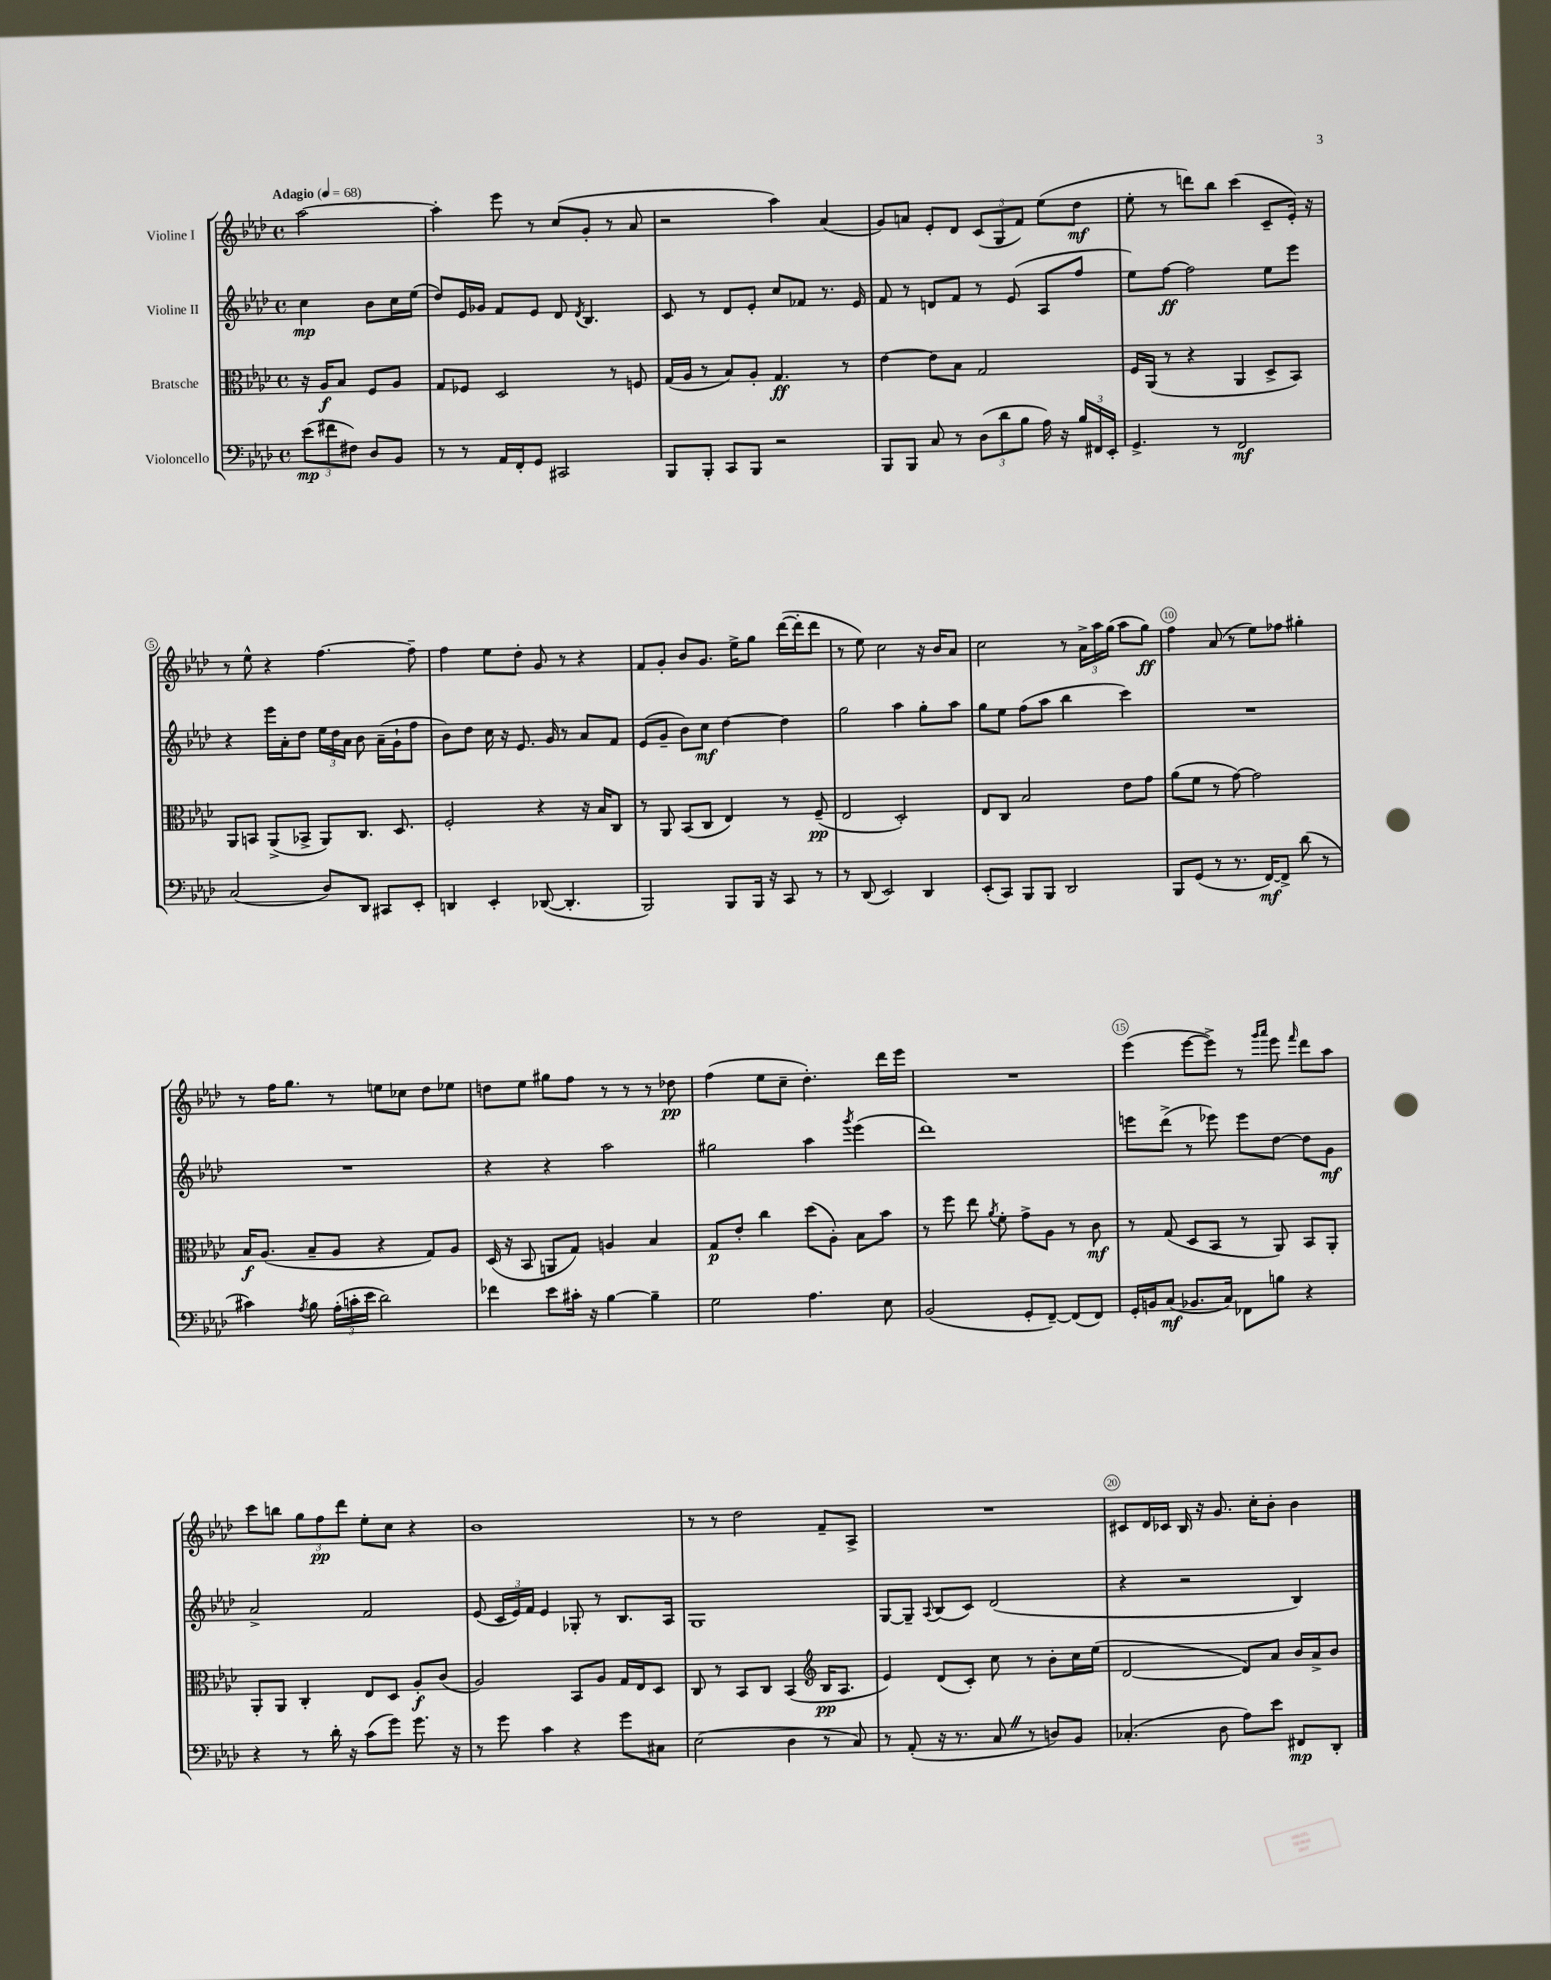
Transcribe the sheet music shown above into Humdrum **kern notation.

**kern	**dynam	**kern	**dynam	**kern	**dynam	**kern	**dynam
*part4	*part4	*part3	*part3	*part2	*part2	*part1	*part1
*staff4	*staff4	*staff3	*staff3	*staff2	*staff2	*staff1	*staff1
*I"Violoncello	*	*I"Bratsche	*	*I"Violine II	*	*I"Violine I	*
*clefF4	*	*clefC3	*	*clefG2	*	*clefG2	*
*k[b-e-a-d-]	*	*k[b-e-a-d-]	*	*k[b-e-a-d-]	*	*k[b-e-a-d-]	*
*M4/4	*	*M4/4	*	*M4/4	*	*M4/4	*
*met(c)	*	*met(c)	*	*met(c)	*	*met(c)	*
*MM68	*	*MM68	*	*MM68	*	*MM68	*
=	=	=	=	=	=	=	=
!	!	!	!	!	!	!LO:TX:a:B:t=Adagio	!
(12e-\L	mp	16r	.	4cc\	mp	[2aa-\	.
.	.	16A-/KL	f	.	.	.	.
12f#X\	.	.	.	.	.	.	.
.	.	8B-/J	.	.	.	.	.
12F#X\J)	.	.	.	.	.	.	.
8D-/L	.	8F/L	.	8b-\L	.	.	.
8BB-/J	.	8A-/J	.	16cc\L	.	.	.
.	.	.	.	(16ee-\JJ	.	.	.
=1	=1	=1	=1	=1	=1	=1	=1
8r	.	8G/L	.	8dd-/L)	.	4aa-'\]	.
8r	.	8F-X/J	.	16e-/L	.	.	.
.	.	.	.	16g-X/JJ	.	.	.
16AA-/LL	.	2D-/	.	8f/L	.	8eee-\	.
16FF'/J	.	.	.	.	.	.	.
8GG/J	.	.	.	8e-/J	.	8r	.
2CC#X/	.	.	.	8d-/	.	(8cc/L	.
.	.	.	.	8qd-/	.	.	.
.	.	.	.	4.B-/	.	8g'/J	.
.	.	8r	.	.	.	8r	.
.	.	8Fn/	.	.	.	8a-/	.
=2	=2	=2	=2	=2	=2	=2	=2
8BBB-/L	.	(16G/LL	.	8c/	.	2r	.
.	.	16A-/JJ	.	.	.	.	.
8BBB-'/J	.	8r	.	8r	.	.	.
8CC/L	.	8B-/L)	.	8d-/L	.	.	.
8BBB-/J	.	8A-'/J	.	8e-'/J	.	.	.
2r	.	4.G/	ff	8cc/L	.	4aa-\)	.
.	.	.	.	8f-X/J	.	.	.
.	.	.	.	8.r	.	(4a-/	.
.	.	8r	.	.	.	.	.
.	.	.	.	16e-/	.	.	.
=3	=3	=3	=3	=3	=3	=3	=3
8BBB-/L	.	[4e-\	.	8f/	.	8g/L)	.
8BBB-/J	.	.	.	8r	.	8an/J	.
8C/	.	8e-\L]	.	8dn/L	.	8e-'/L	.
8r	.	8B-\J	.	8f/J	.	8d-/J	.
(12D-\L	.	2G/	.	8r	.	(12c/L	.
12d-\	.	.	.	.	.	12G/	.
.	.	.	.	(8e-/	.	.	.
12B-\J	.	.	.	.	.	12f/J)	.
16A-\)	.	.	.	8A-/L	.	(8ee-\L	.
16r	.	.	.	.	.	.	.
24B-/LL	.	.	.	8ff/J	.	8dd-\J	mf
24FF#X/	.	.	.	.	.	.	.
24EE-'/JJ	.	.	.	.	.	.	.
=4	=4	=4	=4	=4	=4	=4	=4
4.GG^/	.	16F/LL	.	8ee-\L)	.	8ee-'\	.
.	.	(16AA-/JJ	.	.	.	.	.
.	.	8r	.	[8ff\J	ff	8r	.
.	.	4r	.	2ff\]	.	8dddn\L)	.
8r	.	.	.	.	.	8bb-\J	.
2FF/	mf	4AA-/	.	.	.	(4ccc\	.
.	.	8D-^/L	.	8ee-\L	.	8c~/L	.
.	.	8BB-/J)	.	8eee-\J	.	16e-'/Jk)	.
.	.	.	.	.	.	16r	.
!!LO:LB:g=z
=5	=5	=5	=5	=5	=5	=5	=5
(2C/	.	8AA-/L	.	4r	.	8r	.
.	.	8BBn/J	.	.	.	8ee-^^\	.
.	.	(8AA-^/L	.	16eee-\LL	.	4r	.
.	.	.	.	16a-'\J	.	.	.
.	.	8BB-X^/J	.	8dd-\J	.	.	.
8D-/L)	.	8AA-/L)	.	24ee-\LL	.	[4.ff\	.
.	.	.	.	24dd-\	.	.	.
.	.	.	.	24a-\JJ	.	.	.
8DD-/J	.	8.C/J	.	8b-\	.	.	.
8CC#X/L	.	.	.	(16a-~\LL	.	.	.
.	.	8.D-/	.	16g`\J	.	.	.
8EE-'/J	.	.	.	8ff\J	.	8ff~\]	.
=6	=6	=6	=6	=6	=6	=6	=6
4DDn/	.	2F'/	.	8b-\L)	.	4ff\	.
.	.	.	.	8dd-\J	.	.	.
4EE-'/	.	.	.	16cc\	.	8ee-\L	.
.	.	.	.	16r	.	.	.
.	.	.	.	8.e-/	.	8dd-'\J	.
([8DD-X/	.	4r	.	.	.	8g/	.
.	.	.	.	16g/	.	.	.
4.DD-'/]	.	.	.	8r	.	8r	.
.	.	16r	.	8a-/L	.	4r	.
.	.	16B-/KL	.	.	.	.	.
.	.	8C/J	.	8f/J	.	.	.
=7	=7	=7	=7	=7	=7	=7	=7
2BBB-/)	.	8r	.	(8e-/L	.	8f/L	.
.	.	8AA-/	.	8g~/J	.	8g'/J	.
.	.	(8BB-/L	.	8b-\L)	.	8b-/L	.
.	.	8C/J	.	8cc\J	mf	8.g/J	.
8BBB-/L	.	4E-/)	.	[4dd-\	.	.	.
.	.	.	.	.	.	16ee-^\KL	.
16BBB-/Jk	.	.	.	.	.	8gg\J	.
16r	.	.	.	.	.	.	.
8CC/	.	8r	.	4dd-\]	.	([16ddd-\LL	.
.	.	.	.	.	.	16ddd-'\J]	.
8r	.	(8F~/	pp	.	.	8ddd-\J	.
=8	=8	=8	=8	=8	=8	=8	=8
8r	.	2E-/	.	2gg\	.	8r	.
(8DD-/	.	.	.	.	.	8ee-\)	.
2EE-/)	.	.	.	.	.	2cc\	.
.	.	2D-'/)	.	4aa-\	.	.	.
4DD-/	.	.	.	8gg'\L	.	16r	.
.	.	.	.	.	.	16b-/KL	.
.	.	.	.	8aa-\J	.	8a-/J	.
=9	=9	=9	=9	=9	=9	=9	=9
(8EE-'/L	.	8E-/L	.	8gg\L	.	2cc\	.
8CC/J)	.	8C/J	.	8ee-\J	.	.	.
8BBB-/L	.	2B-/	.	(8ff\L	.	.	.
8BBB-/J	.	.	.	8aa-\J	.	.	.
2DD-/	.	.	.	4bb-\	.	8r	.
.	.	.	.	.	.	24a-^\LL	.
.	.	.	.	.	.	24aa-\	.
.	.	.	.	.	.	(24gg\JJ	.
.	.	8e-\L	.	4ccc\)	.	8aa-\L	.
.	.	8g\J	.	.	.	8gg\J)	ff
=10	=10	=10	=10	=10	=10	=10	=10
8BBB-/L	.	(8a-\L	.	1r	.	4ff\	.
(8GG/J	.	8f\J	.	.	.	.	.
8r	.	8r	.	.	.	(8a-/	.
8.r	.	[8g\)	.	.	.	8r	.
.	.	2g\]	.	.	.	8ee-\L)	.
[16FF/KL)	mf	.	.	.	.	.	.
8FF^/J]	.	.	.	.	.	8ff-X\J	.
(8d-\	.	.	.	.	.	4gg#X'\	.
8r	.	.	.	.	.	.	.
!!LO:LB:g=z
=11	=11	=11	=11	=11	=11	=11	=11
4c#X\)	.	16B-/KL	f	1r	.	8r	.
.	.	(8.A-/J	.	.	.	.	.
.	.	.	.	.	.	16ff\KL	.
.	.	.	.	.	.	8.gg\J	.
8qA-/	.	.	.	.	.	.	.
8B-\	.	8B-~/L	.	.	.	.	.
(24A-'\LL	.	8A-/J	.	.	.	8r	.
24cn'\	.	.	.	.	.	.	.
24e-\JJ	.	.	.	.	.	.	.
2d-\)	.	4r	.	.	.	8een\L	.
.	.	.	.	.	.	8cc-X\J	.
.	.	8G/L)	.	.	.	8dd-\L	.
.	.	8A-/J	.	.	.	8ee-X\J	.
=12	=12	=12	=12	=12	=12	=12	=12
4f-X\	.	(16D-/	.	4r	.	8ddn\L	.
.	.	16r	.	.	.	.	.
.	.	8BB-/	.	.	.	8ee-\J	.
8e-\L	.	8AAn/L	.	4r	.	8gg#X\L	.
16c#X'\Jk	.	8G/J)	.	.	.	8ff\J	.
16r	.	.	.	.	.	.	.
[4B-\	.	4An/	.	2aa-\	.	8r	.
.	.	.	.	.	.	8r	.
4B-~\]	.	4B-/	.	.	.	8r	.
.	.	.	.	.	.	8dd-X\	pp
=13	=13	=13	=13	=13	=13	=13	=13
2G\	.	8G/L	p	2gg#X\	.	(4ff\	.
.	.	8e-'/J	.	.	.	.	.
.	.	4cc\	.	.	.	8ee-\L	.
.	.	.	.	.	.	8cc~\J	.
4.A-\	.	(8dd-\L	.	4aa-\	.	4.dd-'\)	.
.	.	8A-'\J)	.	.	.	.	.
.	.	.	.	8qggg/	.	.	.
.	.	8B-\L	.	(4eee-\	.	.	.
8E-\	.	8b-\J	.	.	.	16ddd-\LL	.
.	.	.	.	.	.	16eee-\JJ	.
=14	=14	=14	=14	=14	=14	=14	=14
(2BB-/	.	8r	.	1ddd-)	.	1r	.
.	.	8ff\	.	.	.	.	.
.	.	8ee-\	.	.	.	.	.
.	.	8qa-/	.	.	.	.	.
.	.	8f'\	.	.	.	.	.
8GG'/L	.	8g^\L	.	.	.	.	.
[8FF~/J)	.	8A-\J	.	.	.	.	.
(8FF/L]	.	8r	.	.	.	.	.
8FF/J)	.	8c\	mf	.	.	.	.
=15	=15	=15	=15	=15	=15	=15	=15
16GG'/LL	.	8r	.	8eeen\L	.	(4eee-\	.
16BBn/J	.	.	.	.	.	.	.
(8C/J	mf	(8G/	.	(8ddd-^\J	.	.	.
8.BB-X/L	.	8D-/L	.	8r	.	[8eee-\L	.
.	.	8BB-/J	.	8eee-X\)	.	8eee-^\J])	.
16C/Jk)	.	.	.	.	.	.	.
8FF-X\L	.	8r	.	8eee-\L	.	8r	.
.	.	.	.	.	.	16qqggg/LL	.
.	.	.	.	.	.	16qqaaa-/JJ	.
8Bn\J	.	8AA-/)	.	[8dd-\J	.	8eee-\	.
.	.	.	.	.	.	16qqfff/	.
4r	.	8BB-/L	.	8dd-\L]	.	8ddd-\L	.
.	.	8AA-'/J	.	8g\J	mf	8aa-\J	.
!!LO:LB:g=z
=16	=16	=16	=16	=16	=16	=16	=16
4r	.	8AA-'/L	.	2a-^/	.	8ccc\L	.
.	.	8AA-/J	.	.	.	8bbn\J	.
8r	.	4C'/	.	.	.	12gg\L	.
.	.	.	.	.	.	12ff\	pp
16d-'\	.	.	.	.	.	.	.
.	.	.	.	.	.	12ddd-\J	.
16r	.	.	.	.	.	.	.
(8c\L	.	8E-/L	.	2f/	.	8ee-'\L	.
8g\J)	.	8D-/J	.	.	.	8cc\J	.
8.g\	.	8A-'/L	f	.	.	4r	.
.	.	(8c/J	.	.	.	.	.
16r	.	.	.	.	.	.	.
=17	=17	=17	=17	=17	=17	=17	=17
8r	.	2A-/)	.	(8e-/	.	1b-	.
8g\	.	.	.	24c/LL	.	.	.
.	.	.	.	24e-/)	.	.	.
.	.	.	.	24f/JJ	.	.	.
4c\	.	.	.	4e-/	.	.	.
4r	.	8BB-/L	.	8G-X'/	.	.	.
.	.	8A-/J	.	8r	.	.	.
8g\L	.	16G/LL	.	8.B-/L	.	.	.
.	.	16E-/J	.	.	.	.	.
8C#X\J	.	8D-/J	.	.	.	.	.
.	.	.	.	16A-/Jk	.	.	.
=18	=18	=18	=18	=18	=18	=18	=18
(2E-\	.	8C/	.	1G	.	8r	.
.	.	8r	.	.	.	8r	.
.	.	8BB-/L	.	.	.	2dd-\	.
.	.	8C/J	.	.	.	.	.
4D-\	.	(4BB-/	.	.	.	.	.
*	*	*clefG2	*	*	*	*	*
8r	.	16B-/KL	pp	.	.	8f~/L	.
.	.	8.A-/J	.	.	.	.	.
8C/)	.	.	.	.	.	8A-^/J	.
=19	=19	=19	=19	=19	=19	=19	=19
8r	.	4e-/)	.	[8G/L	.	1r	.
(8AA-'/	.	.	.	8G~/J]	.	.	.
.	.	.	.	8qqA-/	.	.	.
16r	.	(8d-/L	.	(8B-/L	.	.	.
8.r	.	.	.	.	.	.	.
.	.	8c'/J)	.	8c/J)	.	.	.
8CZ/	.	8cc\	.	(2d-/	.	.	.
8r	.	8r	.	.	.	.	.
8Dn/L)	.	8b-'\L	.	.	.	.	.
8BB-/J	.	16cc\L	.	.	.	.	.
.	.	(16ee-\JJ	.	.	.	.	.
=20	=20	=20	=20	=20	=20	=20	=20
(4.C-X'/	.	[2d-/	.	4r	.	8c#X/L	.
.	.	.	.	.	.	16d-/L	.
.	.	.	.	.	.	16c-X/JJ	.
.	.	.	.	2r	.	16B-/	.
.	.	.	.	.	.	16r	.
8D-\	.	.	.	.	.	8.g/	.
8A-\L)	.	8d-/L])	.	.	.	.	.
.	.	.	.	.	.	16cc'\KL	.
8e-\J	.	8a-/J	.	.	.	8b-'\J	.
8FF#X/L	mp	16b-/LL	.	4B-/)	.	4b-\	.
.	.	16a-^/J	.	.	.	.	.
8DD-'/J	.	8b-/J	.	.	.	.	.
==	==	==	==	==	==	==	==
*-	*-	*-	*-	*-	*-	*-	*-
